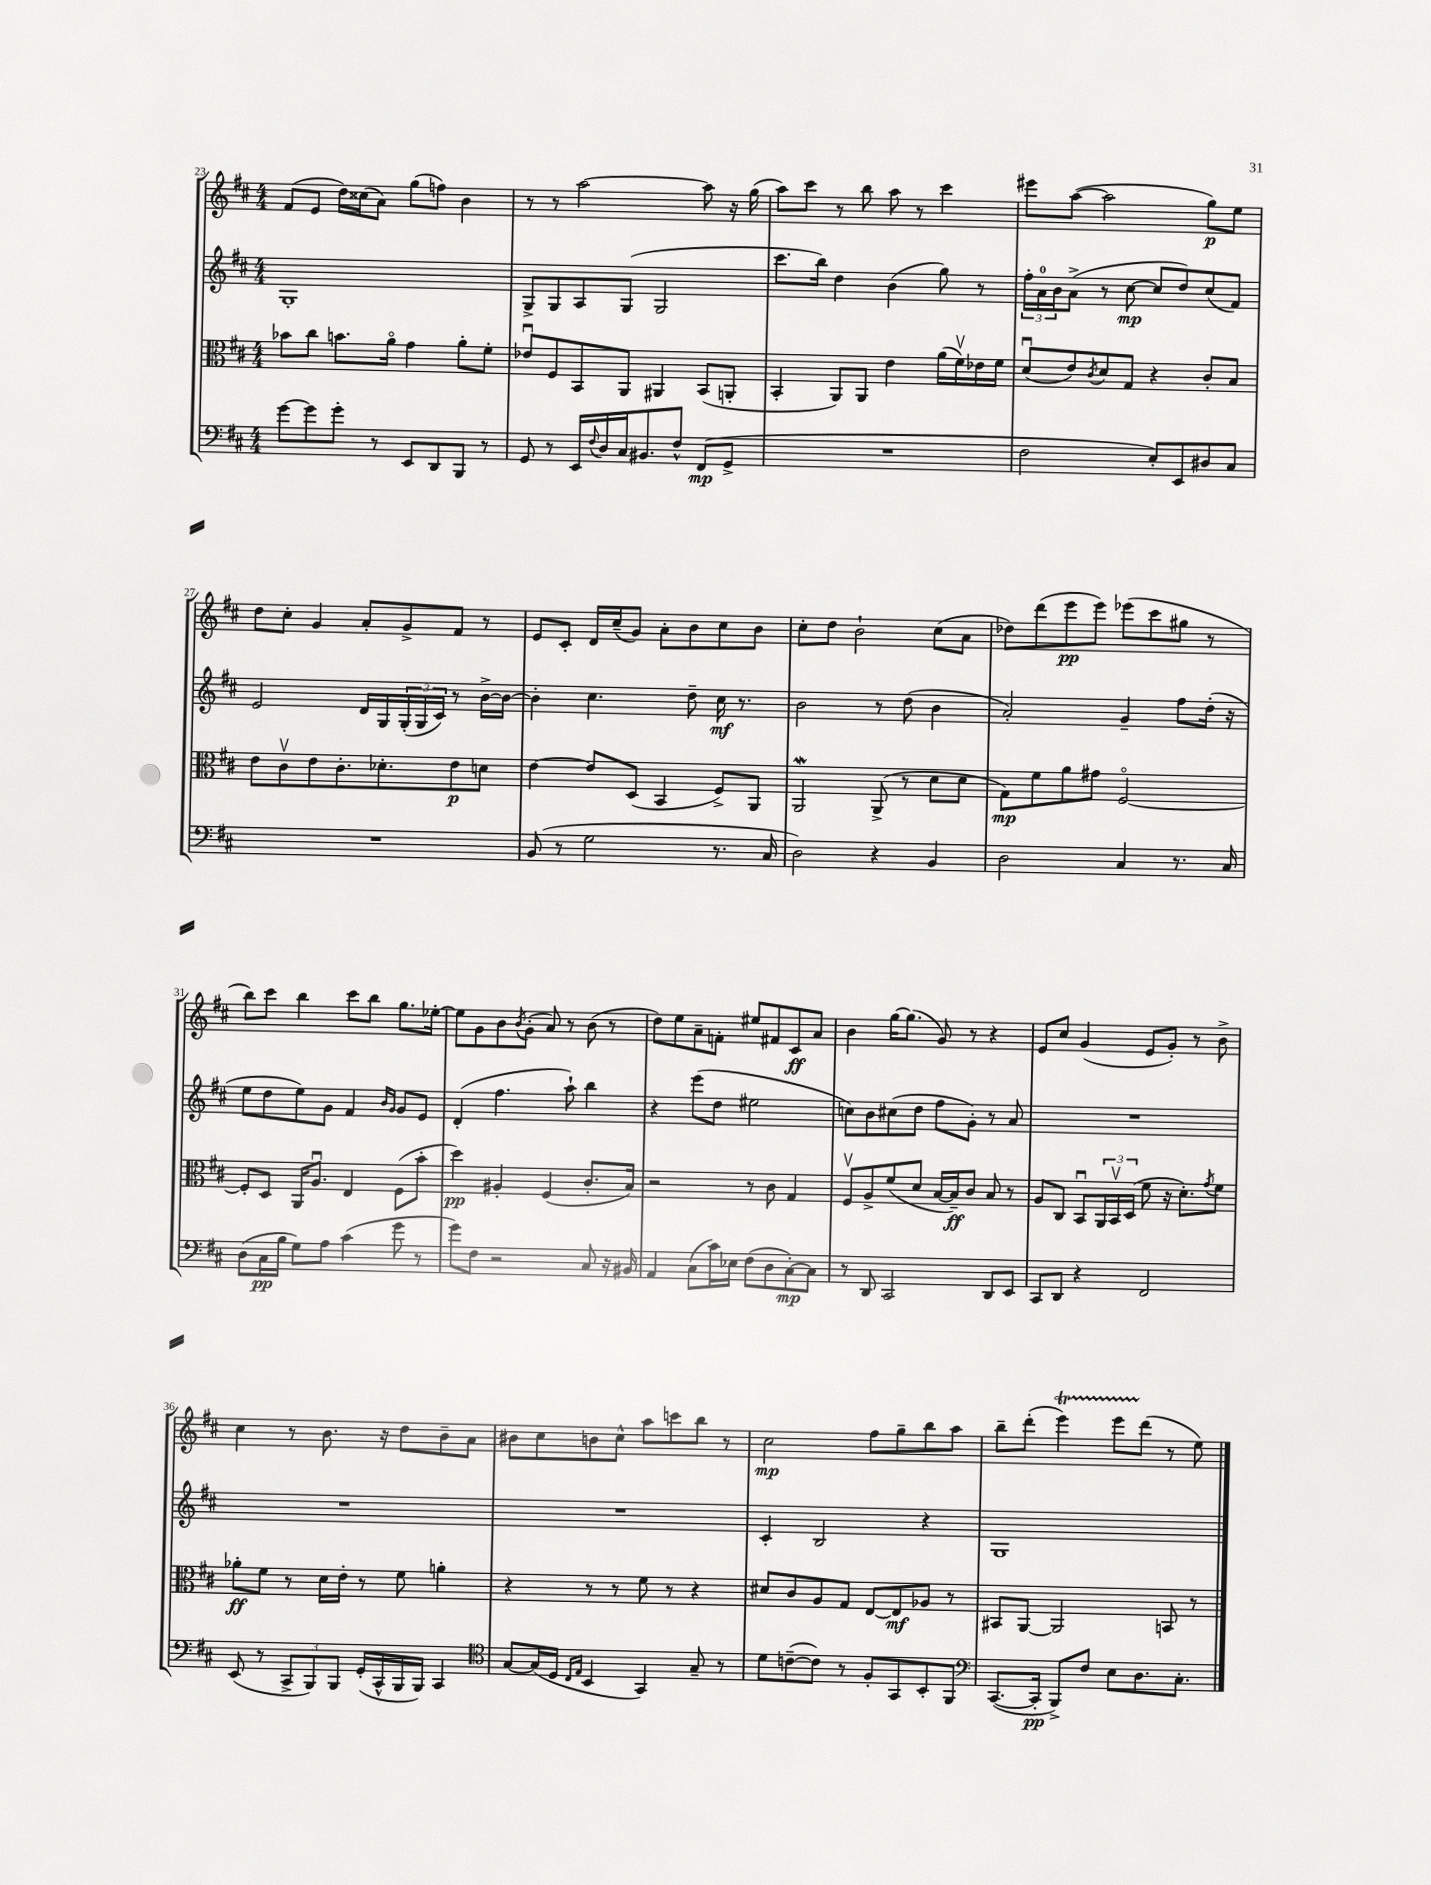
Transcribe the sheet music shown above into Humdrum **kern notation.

**kern	**kern	**kern	**kern
*staff4	*staff3	*staff2	*staff1
*clefF4	*clefC3	*clefG2	*clefG2
*k[f#c#]	*k[f#c#]	*k[f#c#]	*k[f#c#]
*M4/4	*M4/4	*M4/4	*M4/4
[8g	8b-	1G'	(8f#
8g]	8cc#	.	8e
8g'	8.b	.	16dd)
.	.	.	(16cc##
8r	.	.	8a)
.	16ao	.	.
8EE	4g	.	(8gg
8DD	.	.	8ff)
8BBB	8a'	.	4b
8r	8f#'	.	.
=	=	=	=
8GG	8e-u	8G^	8r
8r	8F#	8G	8r
16EE	8BB	8A	[2aa
8qqF#	.	.	.
16D	.	.	.
16C#	8AA	(8G	.
8.BB#	.	.	.
.	4AA#	2G	.
8F#^^	.	.	.
(8FF#	(8BB	.	8aa]
8GG^	8AA'	.	16r
.	.	.	(16gg
=	=	=	=
1r	4BB'	8.ccc#	8aa)
.	.	.	8ccc#
.	.	16bb)	.
.	8AA)	4dd	8r
.	8AA	.	8bb
.	4e	(4b	8aa
.	.	.	8r
.	(16a	8gg)	4ccc#
.	16f#v)	.	.
.	16e-	8r	.
.	16f#	.	.
=	=	=	=
2F#	(8du	24ff#'	8eee#
.	.	24a	.
.	.	24b	.
.	8e)	(8a^	([8aa
.	8qc#	.	.
.	8d	8r	2aa]
.	8G	[8cc#	.
8E')	4r	8cc#]	.
8EE	.	8dd)	.
8D#	8c#'	(8cc#	8gg)
8C#	8B	8f#)	8ee
=	=	=	=
1r	8e	2e	8dd
.	8c#v	.	8cc#'
.	8e	.	4g
.	8.c#'	.	.
.	.	16d	8a'
.	8.d-'	16G	.
.	.	(24G'	8g^
.	.	24G	.
.	.	24c#)	.
.	8e	8r	8f#
.	8d	[16b^	8r
.	.	16b_	.
=	=	=	=
(8BB	[4e	4b']	8e
8r	.	.	8c#'
2G	8e]	4.cc#	16d
.	.	.	(16cc#~
.	(8D	.	8g)
.	4BB	.	8a'
.	.	8dd~	8b
8.r	8F#^)	16cc#	8cc#
.	.	8.r	.
.	8AA	.	8b
16C#	.	.	.
=	=	=	=
2D)	2AA	2b	8cc#'
.	.	.	8dd
.	.	.	2b`
4r	(8AA^	8r	.
.	8r	(8dd	.
4BB	8d	4b	(8cc#
.	8d	.	8a
=	=	=	=
2D	8G)	2a')	8dd-)
.	8f#	.	(8ddd
.	8a	.	8eee
.	8g#	.	8eee)
4C#	[2F#o	4g~	(8eee-
.	.	.	8ccc#
8.r	.	8ff#	8gg#
.	.	(16dd'	8r
16C#	.	16r	.
=	=	=	=
(8D	8F#']	8ee	8bb)
16C#	8D	8dd	8ccc#
16B	.	.	.
8G)	16AA	8ee)	4bb
.	8.Au	.	.
8A	.	8g	.
(4c#	4E	4f#	8ccc#
.	.	.	8bb
.	.	16qqb	.
.	.	16qqg	.
8g	(8F#	8g	8.gg
8r	8b'	8e	.
.	.	.	[16ee-'
=	=	=	=
8g)	4dd)	(4d'	8ee-]
8F#	.	.	8g
2r	4A#'	4.ff#	8b
.	.	.	8qb
.	.	.	(8g'
.	(4F#	.	8a)
.	.	8aa`)	8r
8C#	8.c#'	4bb	(8b
16r	.	.	8r
16BB#	16B)	.	.
=	=	=	=
4AA	2r	4r	8dd)
.	.	.	8ee
(8C#	.	(8eee	8a~
16c#)	.	8dd	8f'
16E-	.	.	.
(8F#	8r	2ee#	8ee#
8D	8c#	.	8f#
[8C#')	4G	.	8c#
8C#]	.	.	8a
=	=	=	=
8r	8F#v	8cc)	4b
8DD	8A^	8b	.
2CC#	(8f#	(8cc#	[16gg
.	.	.	(8.gg]
.	8d	8dd	.
.	[16B	8ff#	8g)
.	16B~])	.	.
.	8c#	8g')	8r
8DD	8B	8r	4r
8EE	8r	8a	.
=	=	=	=
8CC#	8A	1r	8e
8DD	8C#	.	8cc#
4r	8BBu	.	(4g
.	24AA	.	.
.	24BBv	.	.
.	(24D	.	.
2FF#	8f#	.	8e
.	16r	.	8g')
.	8.d')	.	.
.	.	.	8r
.	8qg	.	.
.	8f#	.	8b^
=	=	=	=
(8EE	8a-'	1r	4cc#
8r	8f#	.	.
12CC#^	8r	.	8r
12BBB)	.	.	.
.	16d	.	8.b
12BBB	.	.	.
.	16e'	.	.
(16GG'	8r	.	.
16CC#^^	.	.	16r
16BBB	8f#	.	8dd
16BBB)	.	.	.
4CC#	4a'	.	8b~
.	.	.	8a
=	=	=	=
*clefC4	*	*	*
[8G	4r	1r	8b#
(16G]	.	.	8cc#
16D	.	.	.
16qqC#	.	.	.
16qqE	.	.	.
4BB	8r	.	8b
.	8r	.	8cc#^^
4GG)	8f#	.	8aa
.	8r	.	8ccc
8G~	4r	.	8bb
8r	.	.	8r
=	=	=	=
8d	8d#	4c#'	2cc#
([8c~	8c#	.	.
8c])	8A	2B	.
8r	8G	.	.
8F#'	[8E	.	8ff#
8GG	8E]	.	8gg~
8BB'	8A-	4r	8bb
8FF#	8r	.	8aa
=	=	=	=
*clefF4	*	*	*
([8.CC#	8BB#	1G	8bb~
.	[8AA	.	(8ddd'
16CC#']	.	.	.
8BBB^)	2AA]	.	4eee)
8F#	.	.	.
8E	.	.	8eee
8.D	.	.	(8ddd
.	8BB	.	8r
8.C#'	.	.	.
.	8r	.	8ee)
==	==	==	==
*-	*-	*-	*-
